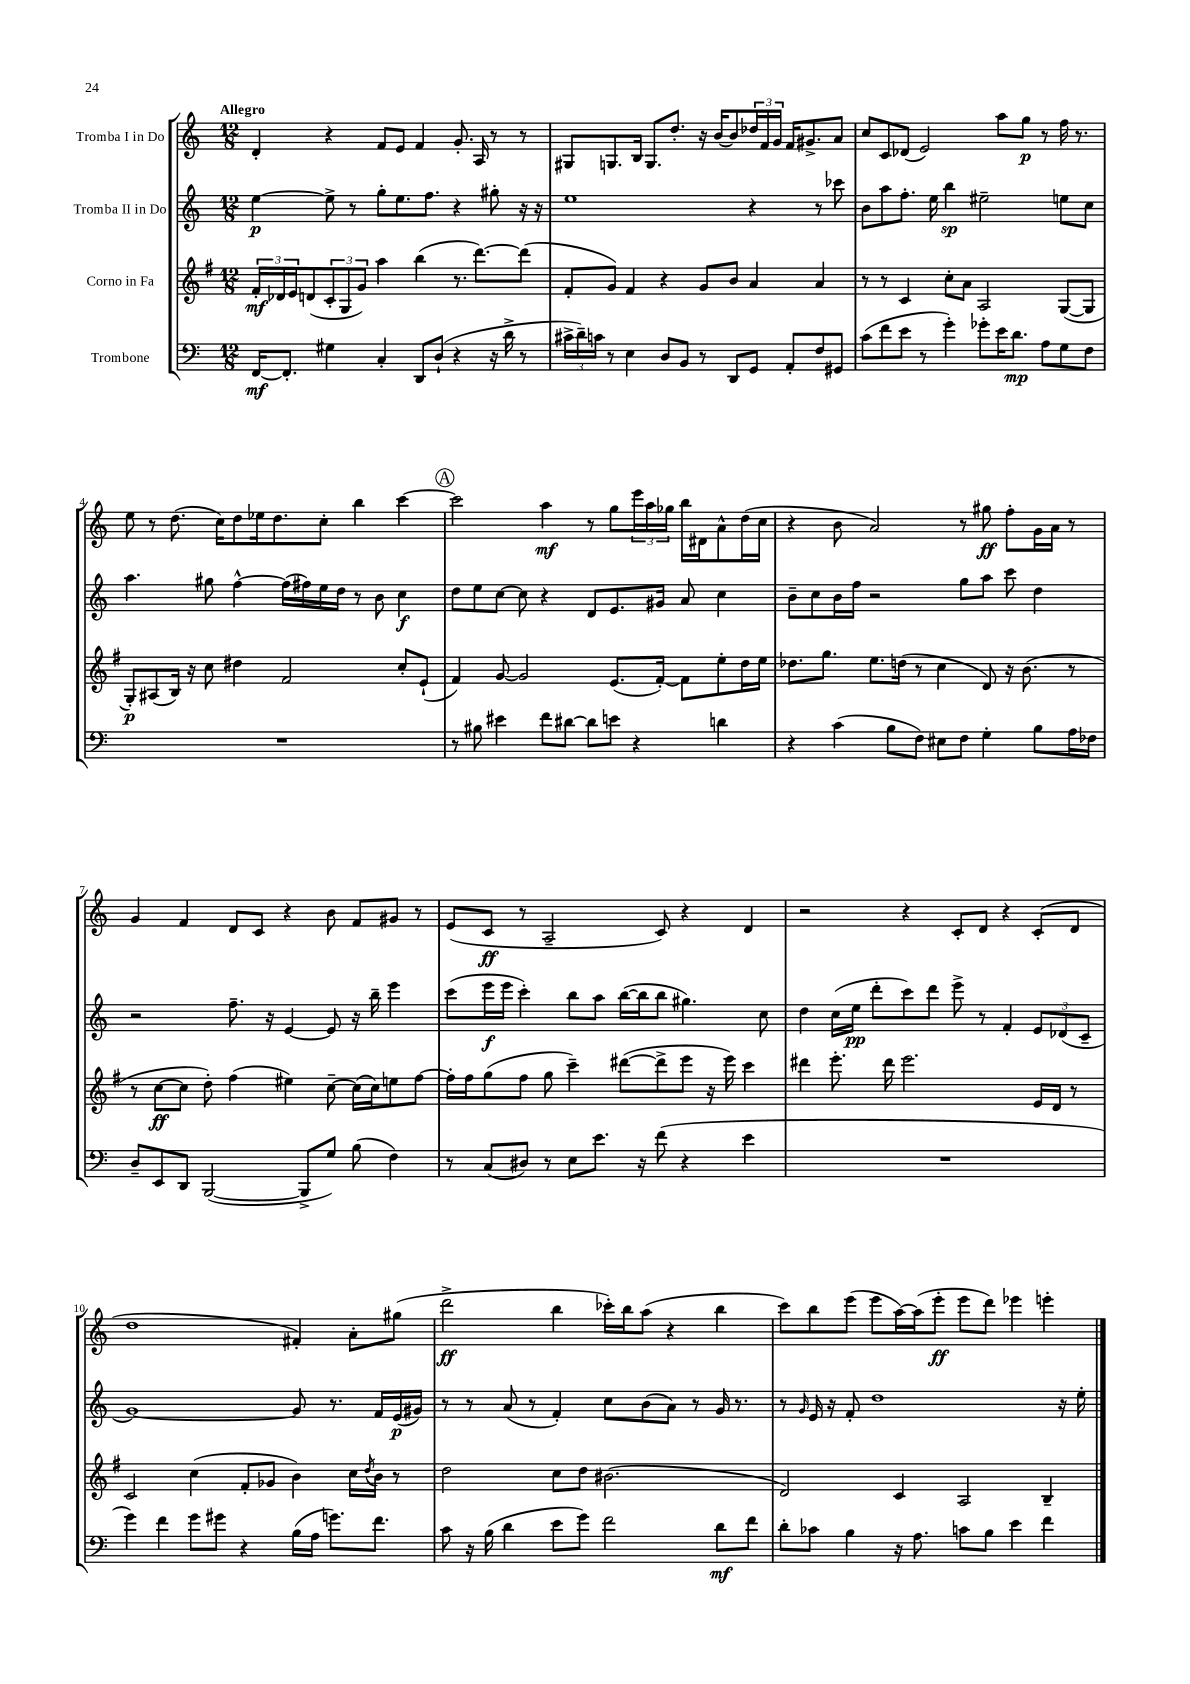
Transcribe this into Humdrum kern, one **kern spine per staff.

**kern	**kern	**kern	**kern
*staff4	*staff3	*staff2	*staff1
*clefF4	*clefG2	*clefG2	*clefG2
*k[]	*k[f#]	*k[]	*k[]
*M12/8	*M12/8	*M12/8	*M12/8
[16FF	24f#'	[4ee	4d'
.	24d-	.	.
8.FF']	.	.	.
.	24e	.	.
.	(8d	.	.
4G#	12c'	8ee^]	4r
.	12G	.	.
.	.	8r	.
.	12g)	.	.
4C'	4aa	8gg'	8f
.	.	8.ee	8e
8DD	(4bb	.	4f
.	.	8.ff	.
(8D`	.	.	.
4r	8.r	4r	8.g'
.	[8.ddd)	.	16A
16r	.	8gg#'	8r
16d^	.	.	.
8r	(8ddd]	16r	8r
.	.	16r	.
=	=	=	=
24c#^	8f#'	1ee	8G#
24d~)	.	.	.
24c	.	.	.
8r	8g)	.	8.G
4E	4f#	.	.
.	.	.	16B
.	.	.	8.G
8D	4r	.	.
.	.	.	8.dd'
8BB	.	.	.
8r	8g	.	16r
.	.	.	[16b
8DD	8b	.	8b]
8GG	4a	4r	24dd-
.	.	.	24f
.	.	.	24g
8AA'	.	.	16f
.	.	.	8.g#^
8F	4a	8r	.
8GG#	.	8ccc-	8a
=	=	=	=
(8c	8r	8b	8cc
8f	8r	8aa	8c
8e	4c	8.ff'	(8d-
8r	.	.	2e)
.	.	16ee	.
4g')	8cc'	4bb	.
.	8a	.	.
8g-'	2A	2ee#~	.
16e	.	.	8aa
8.d	.	.	.
.	.	.	8gg
8A	.	.	8r
8G	([8G	8ee	16ff
.	.	.	8.r
8F	8G]	8cc	.
=	=	=	=
1.r	8G')	4.aa	8ee
.	(8A#	.	8r
.	16B)	.	(8.dd
.	16r	.	.
.	8cc	8gg#	.
.	.	.	16cc)
.	4dd#	[4ff^^	8dd
.	.	.	16ee-
.	.	.	8.dd
.	2f#	(16ff]	.
.	.	16ff#)	.
.	.	16ee	8cc'
.	.	16dd	.
.	.	8r	4bb
.	.	8b	.
.	8cc'	4cc	[4ccc
.	(8e`	.	.
=	=	=	=
8r	4f#)	8dd	2ccc]
8B#	.	8ee	.
4e#	[8g	[8cc	.
.	2g]	8cc]	.
8f	.	4r	4aa
[8d#	.	.	.
8d#]	.	8d	8r
8e	(8.e	8.e	8gg
4r	.	.	24eee
.	.	.	24aa
.	[16f#')	16g#	.
.	.	.	24gg-
.	8f#]	8a	16bb
.	.	.	16d#
4d	8ee'	4cc	8a^^
.	16dd	.	(16dd
.	16ee	.	16cc
=	=	=	=
4r	8.dd-	8b~	4r
.	.	8cc	.
.	8.gg	.	.
(4c	.	16b	8b
.	.	16ff	.
.	8.ee	2r	2a)
8B	.	.	.
.	(16dd	.	.
8F)	8r	.	.
8E#	4cc	.	.
8F	.	8gg	8r
4G'	8d)	8aa	8gg#
.	16r	8ccc	8ff'
.	(8.b	.	.
8B	.	4dd	16g
.	.	.	16a
16A	8r	.	8r
16F-	.	.	.
=	=	=	=
8D~	8r	2r	4g
8EE	[8cc	.	.
8DD	8cc]	.	4f
([2BBB	8dd')	.	.
.	(4ff#	8.ff~	8d
.	.	.	8c
.	.	16r	.
.	4ee#)	[4e	4r
8BBB^]	.	.	.
8G)	[8cc~	8e]	8b
(8B	(16cc]	16r	8f
.	16cc)	16bb~	.
4F)	8ee	4eee	8g#
.	[8ff#	.	8r
=	=	=	=
8r	16ff#']	(8ccc	(8e
.	16ff#	.	.
(8C	(8gg	16eee	8c
.	.	16eee	.
8D#)	8ff#	4ccc')	8r
8r	8gg	.	2A~
8E	4ccc~)	8bb	.
8.e	.	8aa	.
.	([8ddd#	([16bb	.
16r	.	16bb]	.
(8f	8ddd#^]	8bb	8c)
4r	8eee	4.gg#)	4r
.	16r	.	.
.	16eee)	.	.
4e	4ccc	.	4d
.	.	8cc	.
=	=	=	=
1.r	4ddd#	4dd	2r
.	8.eee'	(16cc	.
.	.	16ee	.
.	.	8ddd'	.
.	16ddd#	.	.
.	2.eee	8ccc)	4r
.	.	8ddd	.
.	.	8eee^	8c'
.	.	8r	8d
.	.	4f'	4r
.	16e	12e	(8c'
.	16d	.	.
.	.	(12d-	.
.	8r	.	8d
.	.	12c~	.
=	=	=	=
4g)	2c	[1g)	1dd
4f	.	.	.
8g	(4cc	.	.
8g#	.	.	.
4r	8f#'	.	.
.	8g-	.	.
(16B	4b)	8g]	4f#')
16A	.	.	.
8.g)	.	8.r	.
.	16cc	.	8a'
.	8qdd	.	.
8.f	16b	16f	.
.	8r	(16e	(8gg#
.	.	16g#)	.
=	=	=	=
8c	2dd	8r	2ddd^
16r	.	8r	.
(16B	.	.	.
4d	.	(8a	.
.	.	8r	.
8e	8cc	4f')	4bb
8g)	8dd	.	.
2f	(2.b#	8cc	16ccc-')
.	.	.	16bb
.	.	(8b	(8aa
.	.	8a)	4r
.	.	8r	.
8d	.	16g	4bb
.	.	8.r	.
8f	.	.	.
=	=	=	=
8d'	2d)	8r	8ccc)
.	.	16qqg	.
8c-	.	16e	8bb
.	.	16r	.
4B	.	8f'	(8eee
.	.	1dd	8eee
16r	4c	.	[16aa)
8.A	.	.	(16aa]
.	.	.	8eee'
8c	2A	.	8eee
8B	.	.	8ddd)
4e	.	.	4eee-
4f	4B~	.	4eee'
.	.	16r	.
.	.	16ee'	.
==	==	==	==
*-	*-	*-	*-
